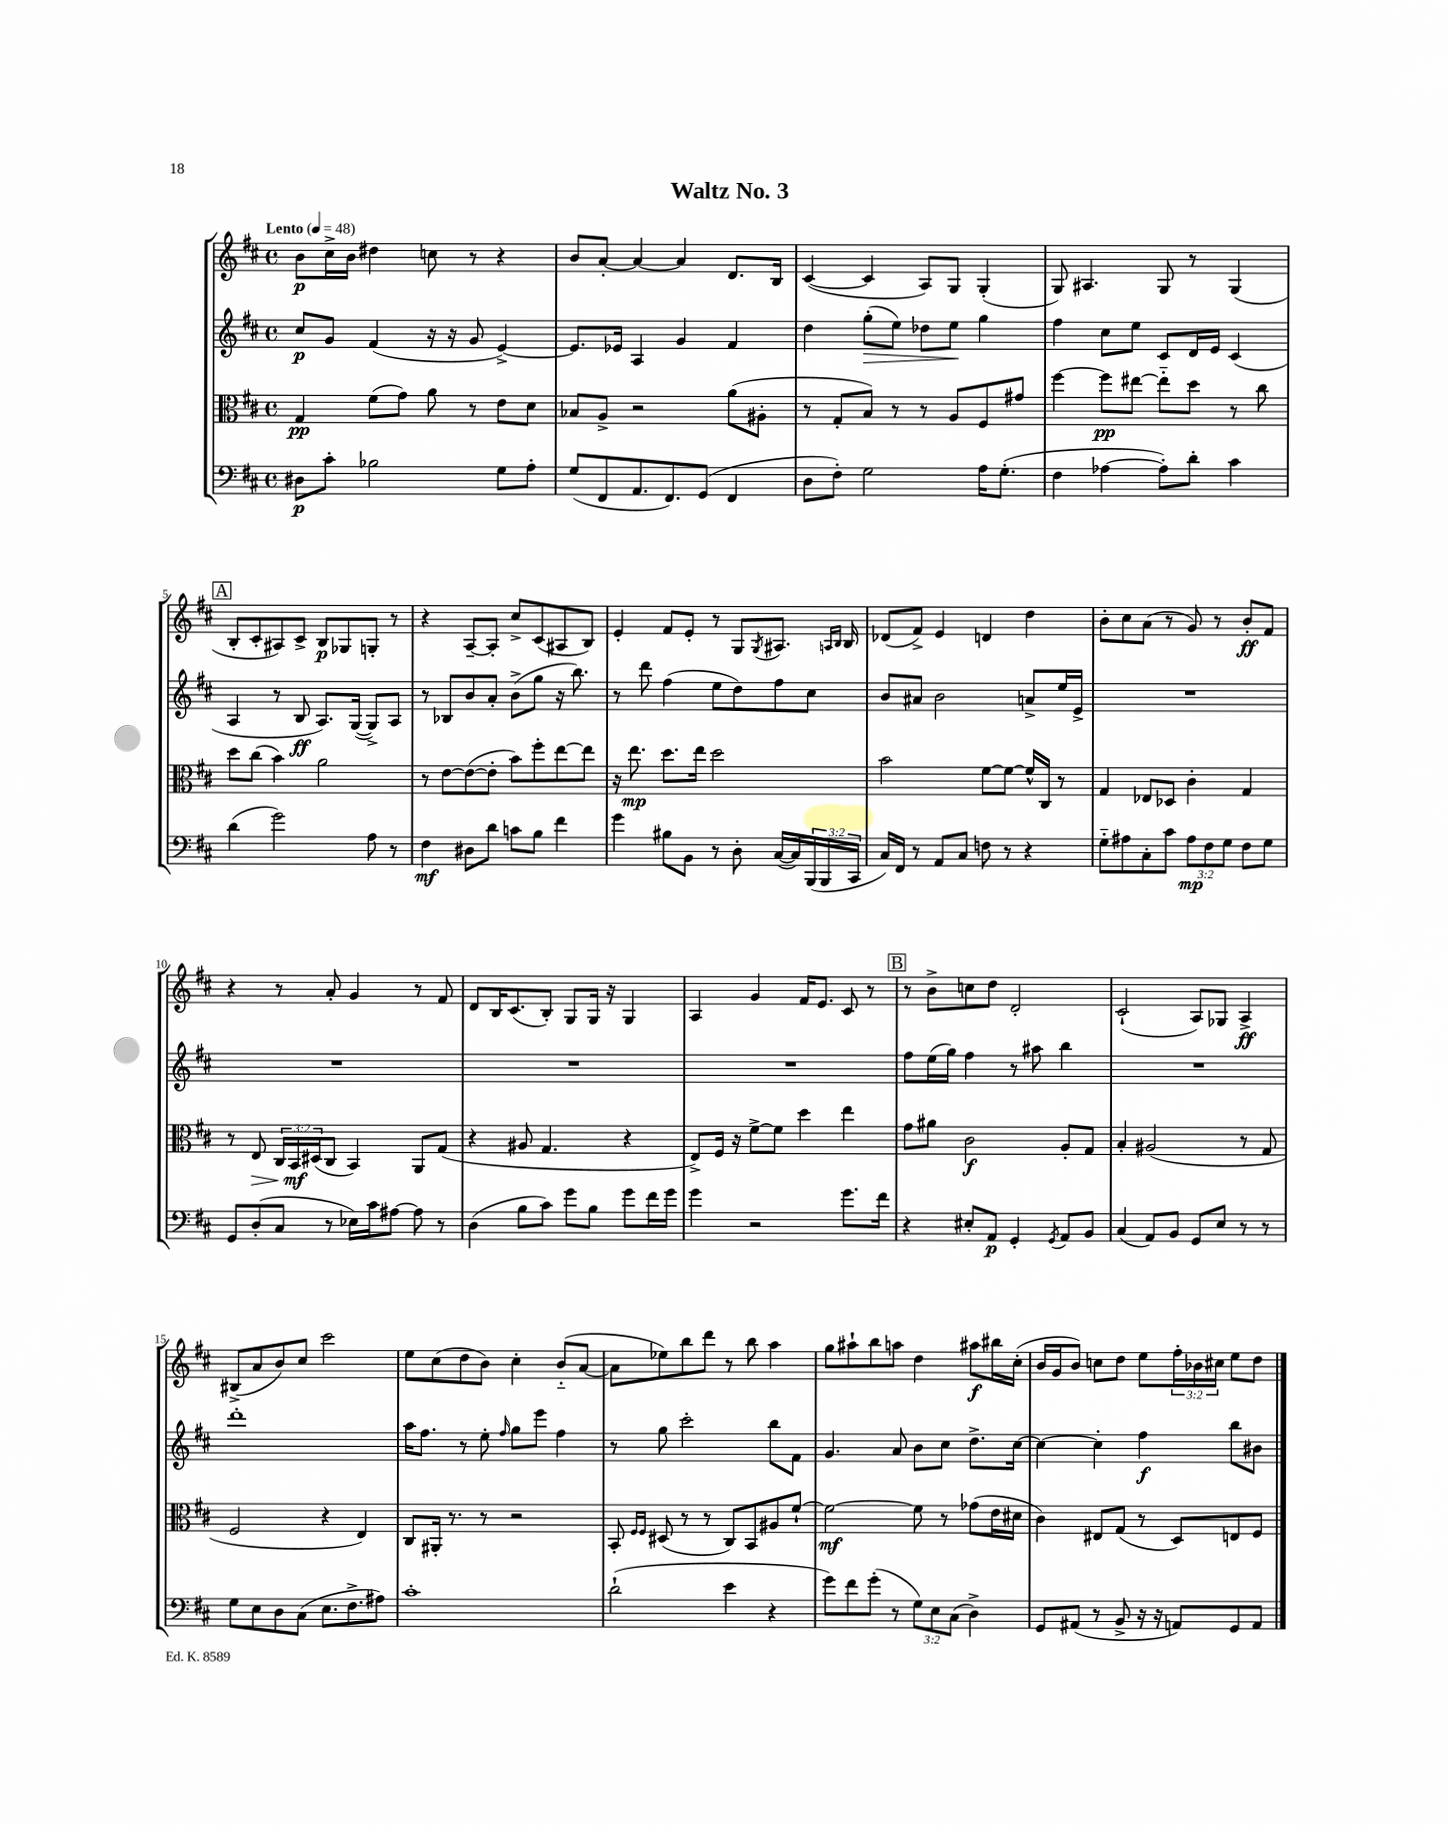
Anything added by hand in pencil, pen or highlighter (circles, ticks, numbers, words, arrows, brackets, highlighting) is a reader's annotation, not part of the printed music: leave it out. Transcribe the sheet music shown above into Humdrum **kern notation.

**kern	**kern	**kern	**kern
*staff4	*staff3	*staff2	*staff1
*clefF4	*clefC3	*clefG2	*clefG2
*k[f#c#]	*k[f#c#]	*k[f#c#]	*k[f#c#]
*M4/4	*M4/4	*M4/4	*M4/4
*met(c)	*met(c)	*met(c)	*met(c)
*MM48	*MM48	*MM48	*MM48
8D#	4G	8cc#	8b
8c#'	.	8g	16cc#^
.	.	.	16b
2B-	(8f#	(4f#	4dd#
.	8g)	.	.
.	8a	16r	8cc
.	.	16r	.
.	8r	8g	8r
8G	8e	[4e^)	4r
8A'	8d	.	.
=	=	=	=
(8G	8B-	8.e]	8b
8FF#	8A^	.	[8a'
.	.	16e-	.
8.AA	2r	4A	4a_
8.FF#)	.	.	.
.	.	4g	4a]
(8GG	.	.	.
4FF#	(8a	4f#	8.d
.	8A#'	.	.
.	.	.	16B
=	=	=	=
8D	8r	4dd	([4c#
8F#')	8G'	.	.
2G	8B)	(8gg'	4c#]
.	8r	8ee)	.
.	8r	8dd-	8A)
.	8A	8ee	8G
16A	8F#	4gg	(4G'
(8.G'	.	.	.
.	8g#	.	.
=	=	=	=
4F#	[4ff#	4ff#	8G)
.	.	.	4.A#
[4A-	8ff#]	8cc#	.
.	[8ee#	8ee	.
8A-'])	8ee#'~]	8c#	8G
8d'	8dd	16d	8r
.	.	16e	.
4c#	8r	(4c#	(4G
.	8cc#	.	.
=	=	=	=
(4d	8dd	4A	8B'
.	(8cc#	.	8c#'
2g)	4b)	8r	8A#)
.	.	8B	8c#^
.	2a	8.A)	8B
.	.	.	8G-
.	.	([16G	.
8A	.	8G^])	8G'
8r	.	8A	8r
=	=	=	=
4F#	8r	8r	4r
.	[8e	8B-	.
8D#	(8e_	8b	[8A~
8d	8e']	8a'	8A']
8c	8b)	(8b^	8cc#^
8B	8ff#'	8gg	(8c#
4f#	[8ee	16r	8A#
.	.	8.bb)	.
.	8ee]	.	8B)
=	=	=	=
4g	16r	8r	4e'
.	8.ee	.	.
.	.	8ddd	.
8B#	8.dd	(4ff#	8f#
8BB	.	.	8e'
.	16ee	.	.
8r	2dd	8ee	8r
8D'	.	8dd)	8G
.	.	.	8qG
([16C#	.	8ff#	8.A#
16C#])	.	.	.
(24BBB	.	8cc#	.
24BBB	.	.	.
.	.	.	16qqA
.	.	.	16qqB
.	.	.	16B
24CC#	.	.	.
=	=	=	=
16C#)	2b	8b	(8d-
16FF#	.	.	.
8r	.	8a#	8f#^)
8AA	.	2b	4e
8C#	.	.	.
8F	[8f#	.	4d
8r	8f#_	.	.
4r	16f#^^]	8a^	4dd
.	16C#	.	.
.	8r	16ee	.
.	.	16e^	.
=	=	=	=
8G'~	4G	1r	8b'
8A#	.	.	8cc#
8C#'	8E-	.	(8a
8c#	8D-	.	8r
12A#	4c#'	.	8g)
12F#	.	.	.
.	.	.	8r
12G	.	.	.
8F#	4G	.	8b'
8G	.	.	8f#
=	=	=	=
8GG	8r	1r	4r
(8D'	8E	.	.
8C#	24C#	.	8r
.	24BB	.	.
.	(24D#	.	.
8r	8C#	.	8a'
16E-)	4BB)	.	4g
16c#	.	.	.
[8A#	.	.	.
8A#]	8AA	.	8r
8r	(8G	.	8f#
=	=	=	=
(4D	4r	1r	8d
.	.	.	16B
.	.	.	(8.c#
8B	8A#	.	.
8c#)	4.G	.	8B')
8g	.	.	8G
8B	.	.	16G
.	.	.	16r
8g	4r	.	4G
16f#	.	.	.
16g	.	.	.
=	=	=	=
4g	8E^)	1r	4A
.	16F#	.	.
.	16r	.	.
2r	[8f#^	.	4g
.	8f#]	.	.
.	4dd	.	16f#
.	.	.	8.e
8.g	4ee	.	8c#
.	.	.	8r
16f#	.	.	.
=	=	=	=
4r	8g	8ff#	8r
.	8a#	(16ee	8b^
.	.	16gg)	.
8E#'	2c#	4ff#	8cc
8AA	.	.	8dd
4GG'	.	8r	2d'
.	.	8aa#	.
8qGG	.	.	.
8AA	8A'	4bb	.
8BB	8G	.	.
=	=	=	=
(4C#	4B'	1r	(2c#`
8AA)	(2A#	.	.
8BB	.	.	.
8GG	.	.	8A)
8E	.	.	8G-
8r	8r	.	4A^
8r	8G	.	.
=	=	=	=
8G	2F#	1ddd'	(8B#^
8E	.	.	8a
8D	.	.	8b)
(8C#	.	.	8cc#
8.E	4r	.	2ccc#
8.F#^	.	.	.
.	4E)	.	.
8A#)	.	.	.
=	=	=	=
1c#'	8C#	16aa	8ee
.	.	8.ff#	.
.	16AA#'	.	(8cc#
.	8.r	.	.
.	.	8r	8dd
.	8r	8ee'	8b)
.	.	16qqff#	.
.	2r	8gg	4cc#'
.	.	8eee	.
.	.	4ff#	(8b'~
.	.	.	[8a
=	=	=	=
(2d`	8BB'	8r	8a]
.	16qqF#	.	.
.	16qqF#	.	.
.	(8D#	8gg	8ee-)
.	8r	2ccc#'	8bb
.	8r	.	8ddd
4e	8C#)	.	8r
.	8BB	.	8bb
4r	8A#	8bb	4aa
.	[8f#`	8f#	.
=	=	=	=
8g)	2f#_	4.g	8gg
8f#	.	.	8aa#`
(8g'	.	.	8bb
8r	.	8a	8aa
12G)	8f#]	8b	4dd
12E	.	.	.
.	8r	8cc#	.
(12C#	.	.	.
4D^)	(8g-	8.dd^	8aa#
.	16e	.	16bb#
.	16d#	[16cc#	(16cc#'
=	=	=	=
8GG	4c#)	4cc#_	16b
.	.	.	16g
(8AA#	.	.	8b)
8r	8E#	4cc#']	8cc
8BB^	(8G	.	8dd
16r	8r	4ff#	8ee
16r	.	.	.
8AA)	8D)	.	24ff#'
.	.	.	24b-
.	.	.	24cc#
8GG	8E	8bb	8ee
8AA	8F#	8b#	8dd
==	==	==	==
*-	*-	*-	*-
